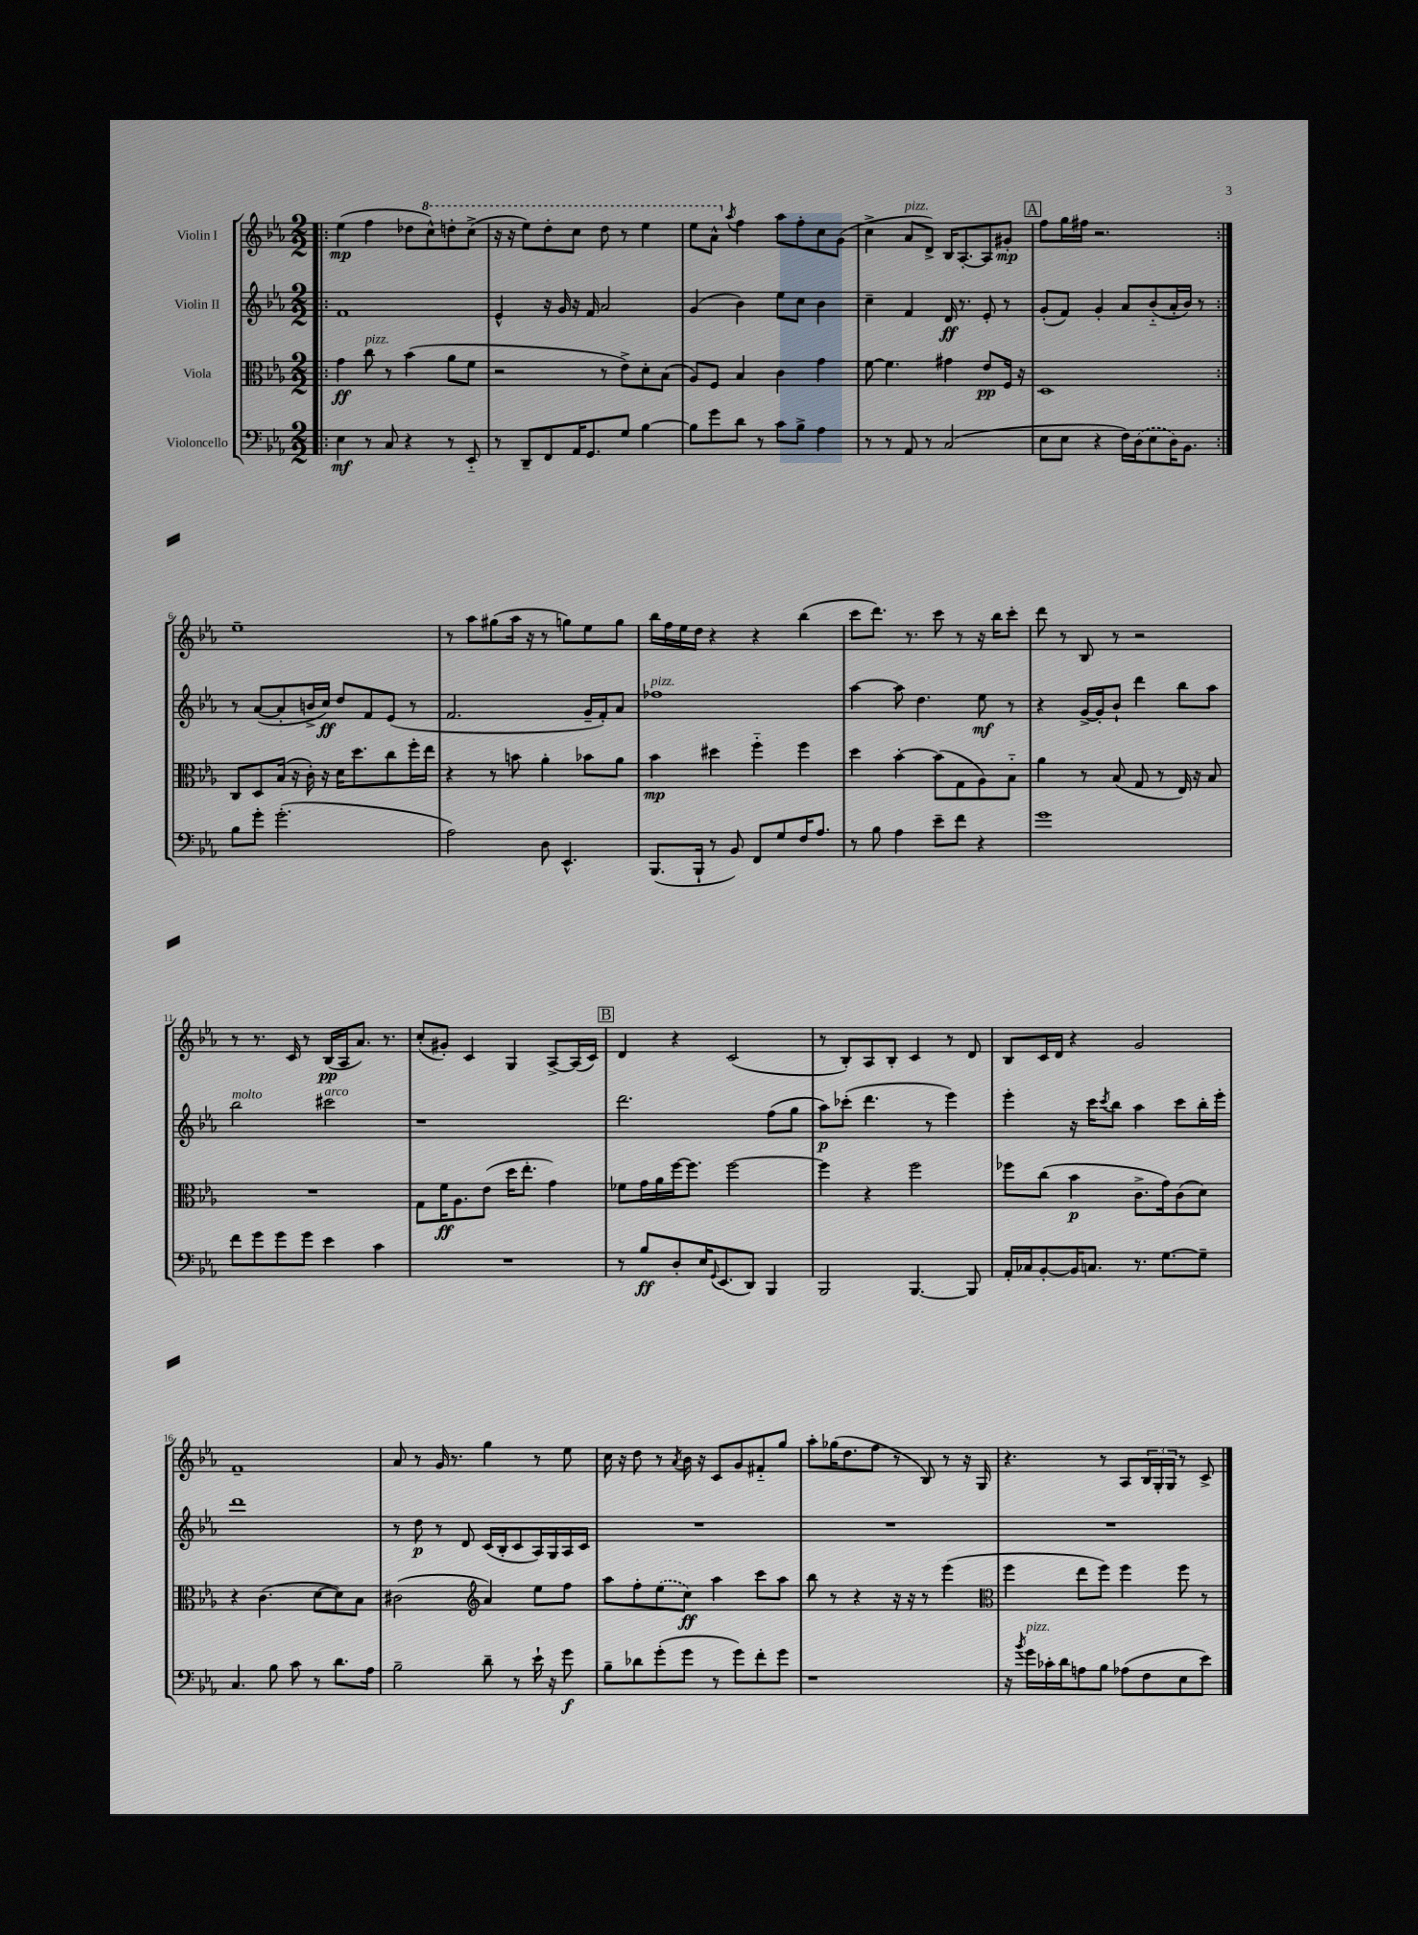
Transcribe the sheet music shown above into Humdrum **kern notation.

**kern	**kern	**kern	**kern
*staff4	*staff3	*staff2	*staff1
*clefF4	*clefC3	*clefG2	*clefG2
*k[b-e-a-]	*k[b-e-a-]	*k[b-e-a-]	*k[b-e-a-]
*M2/2	*M2/2	*M2/2	*M2/2
=!|:	=!|:	=!|:	=!|:
4E-	4g	1f	(4ee-
8r	8cc	.	4ff
8C	8r	.	.
4r	(4b-	.	8dd-
.	.	.	8ccc^^)
8r	8a-	.	8ddd'
8EE-'~	8f	.	(8ccc^
=	=	=	=
8r	2r	4e-^^	16r
.	.	.	16r
8DD~	.	.	8eee-)
8FF	.	16r	8ddd'
.	.	16g	.
16AA-	.	16r	8ccc
8.GG	.	16f	.
.	8r	2a-	8ddd
8G	8e-^)	.	8r
[4B-	8d'	.	4eee-
.	(8B-	.	.
=	=	=	=
8B-]	8A-)	(4g	8eee-
8g	8F	.	8aa-^^
.	.	.	8qaa-
8d	4B-	4b-)	4ff
8r	.	.	.
8c	4c	8ee-	8aa-
8B-^	.	8cc	8ff'
4A-	4g	4b-	8cc
.	.	.	(8g
=	=	=	=
8r	[8f	4cc~	4cc^
8r	4.f]	.	.
8AA-	.	4f	8a-
8r	.	.	8d^)
(2C	4g#	16d	16B-
.	.	8.r	[8.A-'
.	8e-	8e-'	8A-]
.	16F	8r	8g#'
.	16r	.	.
=	=	=	=
8E-	1D	(8g'	8ff
8E-	.	8f)	16gg
.	.	.	16ff#
4r	.	4g'	2.r
16F)	.	8a-	.
(16D	.	.	.
8E-	.	(8b-'~	.
16D)	.	16a-'	.
8.BB-	.	16b-)	.
.	.	8r	.
=:|!	=:|!	=:|!	=:|!
8B-	8C	8r	1ee-~
8g'	8D	([8a-	.
(2.g'	(16B-	8a-']	.
.	16r	.	.
.	16c')	16b^	.
.	16r	16cc)	.
.	16d	8dd	.
.	8.dd	.	.
.	.	8f	.
.	8cc	(8e-	.
.	16ff'	8r	.
.	16ee-	.	.
=	=	=	=
2A-)	4r	2.f	8r
.	.	.	8aa-
.	8r	.	(8gg#
.	8b	.	16aa-
.	.	.	16r
8D	4a-'	.	8r
4.EE-^^	.	.	8gg)
.	8b-	16g~	8ee-
.	.	16f')	.
.	8a-	8a-	8gg
=	=	=	=
(8.BBB-	4b-	1ff-	16bb-
.	.	.	16ff
.	.	.	16ee-
16BBB-`	.	.	16dd
8r	4dd#	.	4r
8BB-)	.	.	.
8FF	4ff'~	.	4r
8G	.	.	.
16F	4ff	.	(4bb-
8.A-	.	.	.
=	=	=	=
8r	4dd	[4aa-	8ccc
8B-	.	.	8.ddd)
4A-	[4b-'	8aa-]	.
.	.	.	8.r
.	.	4.dd	.
8e-~	(8b-]	.	8ccc
8f	8G	.	8r
4r	8A-)	8ee-	16r
.	.	.	16bb-
.	8B-'~	8r	8ccc'
=	=	=	=
1g	4a-	4r	8ddd
.	.	.	8r
.	8r	[16g^	8B-
.	.	16g']	.
.	(8B-	8b-`	8r
.	8G	4ddd	2r
.	8r	.	.
.	16E-)	8bb-	.
.	16r	.	.
.	8B-	8aa-	.
=	=	=	=
8f	1r	2bb-	8r
8g	.	.	8.r
8g	.	.	.
.	.	.	16c
8g	.	.	8r
4e-	.	2ccc#	(16B-
.	.	.	16A-
.	.	.	8.a-)
4c	.	.	.
.	.	.	8.r
=	=	=	=
1r	8G	1r	(8cc'
.	16f	.	8g#')
.	8.A-	.	.
.	.	.	4c
.	(8e-	.	.
.	16dd	.	4G
.	8.ee-'	.	.
.	4g)	.	[8A-^
.	.	.	(16A-]
.	.	.	16c)
=	=	=	=
8r	8f-	2.ddd	4d
8B-	16g	.	.
.	16a-	.	.
8D'	[16ff	.	4r
.	8.ff]	.	.
16E-	.	.	.
8qqGG	.	.	.
(8.EE-	.	.	.
.	[2ff	.	(2c
8DD)	.	.	.
4BBB-	.	(8ff	.
.	.	8gg	.
=	=	=	=
2BBB-	4ff]	8aa-)	8r
.	.	(8ccc-'	8B-')
.	4r	4.ddd	8A-
.	.	.	8B-'
[4.BBB-	2ff	.	4c
.	.	8r	.
.	.	4eee-)	8r
8BBB-]	.	.	8d
=	=	=	=
16AA-'	8ff-	4eee-'	8B-
16C-	.	.	.
[8BB-'	(8cc	.	16c
.	.	.	16d
16BB-]	4b-	16r	4r
8.C	.	16ccc	.
.	.	8qccc	.
.	.	8bb-	.
8.r	8.c^	4aa-	2g
[8.G	16g)	.	.
.	(8c	8ccc	.
8G~]	8d)	16bb-'	.
.	.	16eee-'	.
=	=	=	=
4.C	4r	1ddd	1f~
.	(4.c	.	.
8B-	.	.	.
8c	.	.	.
8r	[8d	.	.
8.d	8d])	.	.
.	8B-	.	.
16A-	.	.	.
=	=	=	=
2B-~	(2c#	8r	8a-
.	.	8dd	8r
.	.	8r	16g
.	.	.	8.r
.	.	8d	.
*	*clefG2	*	*
8d~	4a-)	(16c	4gg
.	.	16B-'	.
8r	.	8c	.
16e-`	8ee-	16A-)	8r
16r	.	16G	.
8g	8ff	16A-	8ee-
.	.	16c	.
=	=	=	=
8B-~	8aa-	1r	16cc
.	.	.	16r
8d-	8ff'	.	8dd
(8g'	(8ee-	.	8r
.	.	.	8qa-
8g	8cc)	.	16b-
.	.	.	16r
8r	4aa-	.	8c
8g)	.	.	8g
8f'	8ccc	.	8f#'~
8g	8aa-	.	8gg
=	=	=	=
1r	8bb-	1r	8aa-'
.	8r	.	(16gg-
.	.	.	8.dd
.	4r	.	.
.	.	.	8ff
.	16r	.	8r
.	16r	.	.
.	8r	.	8B-)
.	(4eee-	.	8r
.	.	.	16r
.	.	.	16G
=	=	=	=
*	*clefC3	*	*
16r	4ff	1r	4.r
8qb-	.	.	.
16g	.	.	.
16c-'	.	.	.
16d	.	.	.
8A	8ee-	.	.
8B-	8ff)	.	8r
(8A-	4ff	.	8A-
8F	.	.	24B-
.	.	.	24G'
.	.	.	24G
8E-	8ff	.	8r
8e-)	8r	.	8c^
==	==	==	==
*-	*-	*-	*-
